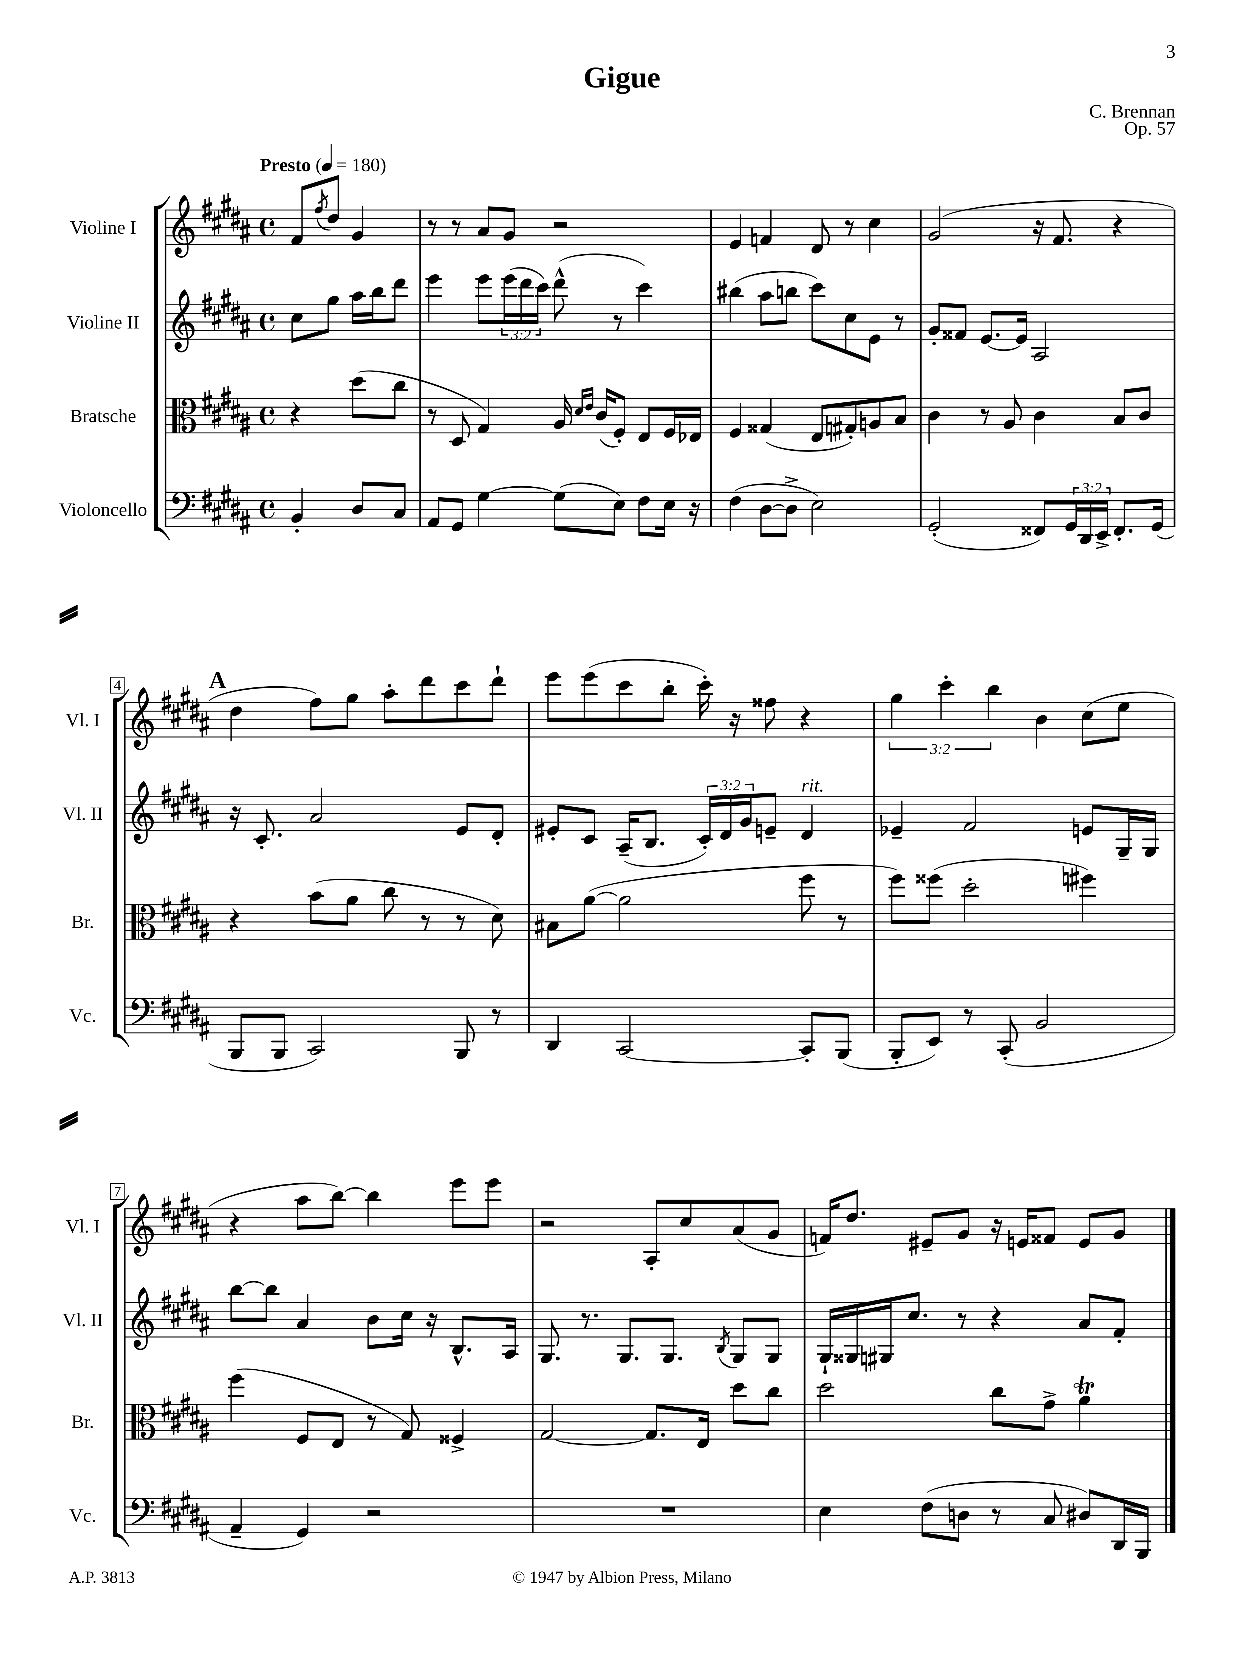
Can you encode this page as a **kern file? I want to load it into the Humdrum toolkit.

**kern	**kern	**kern	**kern
*staff4	*staff3	*staff2	*staff1
*clefF4	*clefC3	*clefG2	*clefG2
*k[f#c#g#d#a#]	*k[f#c#g#d#a#]	*k[f#c#g#d#a#]	*k[f#c#g#d#a#]
*M4/4	*M4/4	*M4/4	*M4/4
*met(c)	*met(c)	*met(c)	*met(c)
*MM180	*MM180	*MM180	*MM180
4BB'	4r	8cc#	8f#
.	.	.	8qff#
.	.	8gg#	8dd#
8D#	(8dd#	16aa#	4g#
.	.	16bb	.
8C#	8cc#	8ddd#	.
=	=	=	=
8AA#	8r	4eee	8r
8GG#	8D#	.	8r
[4G#	4G#)	8eee	8a#
.	.	(24eee	8g#
.	.	24ddd#	.
.	.	24ccc#)	.
(8G#]	16A#	(8ddd#^^	2r
.	16qqd#	.	.
.	16qqe	.	.
.	(16c#	.	.
8E)	8F#')	8r	.
8F#	8E	4ccc#)	.
16E	16F#	.	.
16r	16E-	.	.
=	=	=	=
(4F#	4F#	(4bb#	4e
[8D#	(4G##	8aa#	4f
8D#^]	.	8bb	.
2E)	8E	8ccc#)	8d#
.	8G#')	8cc#	8r
.	8A	8e	4cc#
.	8B	8r	.
=	=	=	=
(2GG#'	4c#	8g#'	(2g#
.	.	8f##	.
.	8r	[8.e	.
.	8A#	.	.
.	.	16e]	.
8FF##)	4c#	2A#	16r
.	.	.	8.f#
24GG#	.	.	.
24DD#	.	.	.
24EE^	.	.	.
8.FF##'	8B	.	4r
.	8c#	.	.
(16GG#	.	.	.
=	=	=	=
8BBB	4r	16r	4dd#
.	.	8.c#'	.
8BBB	.	.	.
2CC#)	(8b	2a#	8ff#)
.	8a#	.	8gg#
.	8cc#	.	8aa#'
.	8r	.	8ddd#
8BBB	8r	8e	8ccc#
8r	8d#)	8d#'	8ddd#`
=	=	=	=
4DD#	8B#	8e#'	8eee
.	([8a#	8c#	(8eee
[2CC#	2a#]	(16A#~	8ccc#
.	.	8.B	.
.	.	.	8bb'
.	.	24c#')	16ccc#')
.	.	24d#	.
.	.	.	16r
.	.	24g#	.
.	.	8e~	8ff##
8CC#']	8ff#	4d#	4r
(8BBB	8r	.	.
=	=	=	=
8BBB'	8ff#)	4e-~	6gg#
8EE)	(8ff##	.	.
.	.	.	6ccc#'
8r	2dd#'	2f#	.
.	.	.	6bb
(8CC#'	.	.	.
2BB	.	.	4b
.	4ff#)	8e	(8cc#
.	.	16G#~	8ee
.	.	16G#	.
=	=	=	=
4AA#~	(4ff#	[8bb	4r
.	.	8bb]	.
4GG#)	8F#	4a#	8aa#
.	8E	.	[8bb)
2r	8r	8b	4bb]
.	8G#)	16cc#	.
.	.	16r	.
.	4F##^	8.B^^	8eee
.	.	.	8eee
.	.	16A#	.
=	=	=	=
1r	[2G#	8.G#	2r
.	.	8.r	.
.	.	8.G#	.
.	8.G#]	.	8A#'
.	.	8.G#	.
.	.	.	8cc#
.	16E	.	.
.	.	8qB	.
.	8dd#	8G#	(8a#
.	8cc#	8G#	8g#
=	=	=	=
4E	2dd#	16G#`	16f)
.	.	16G##	8.dd#
.	.	16G#	.
.	.	8.cc#	.
(8F#	.	.	8e#~
8D	.	8r	8g#
8r	8cc#	4r	16r
.	.	.	16e
8C#	8g#^	.	8f##
8D#)	4a#	8a#	8e
16DD#	.	8f#'	8g#
16BBB	.	.	.
==	==	==	==
*-	*-	*-	*-
